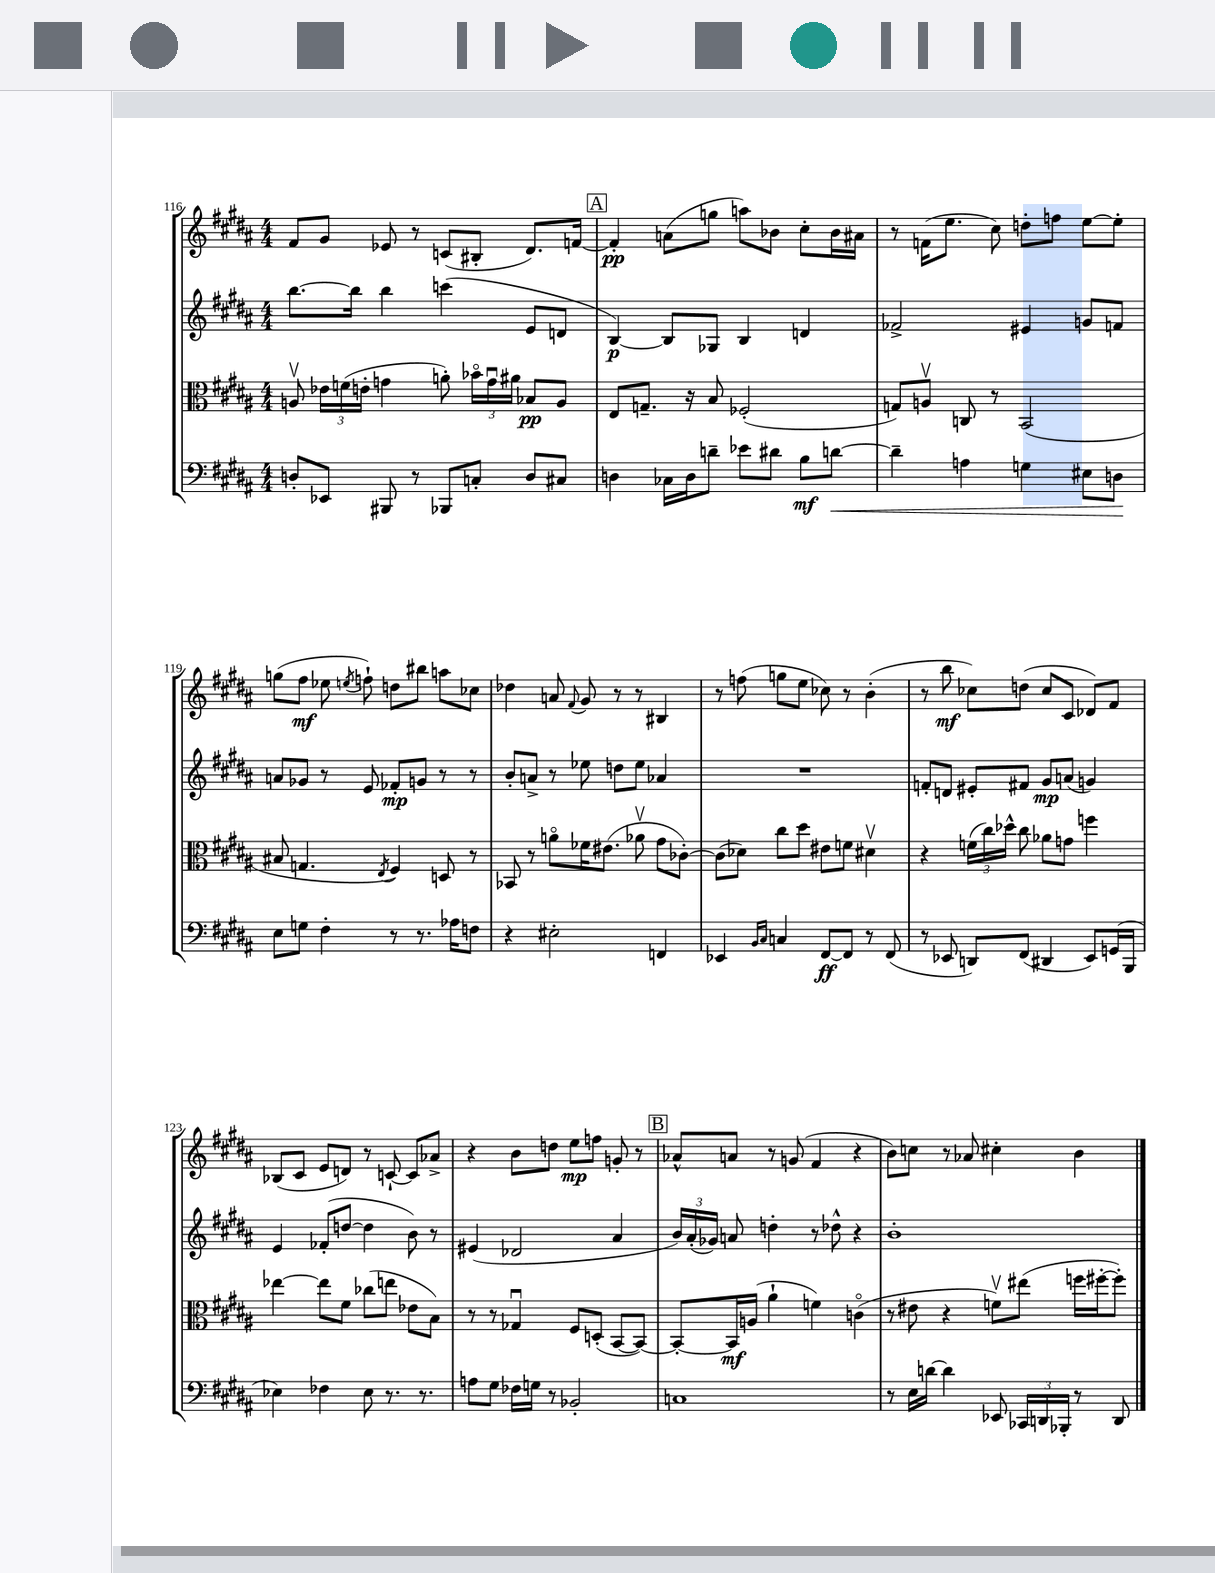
<<
\new StaffGroup <<
\new Staff = "s0" {
    \clef treble \key b \major \numericTimeSignature \time 4/4
    \autoBeamOff fis'8[ gis'8] ees'8 r8 c'8[( bis8]-. dis'8.[) f'16]~ |
    \mark \markup { \box "A" } f'4-.\pp a'8[( g''8] a''8[) bes'8] cis''8[-. bes'16 ais'16] |
    r8 f'16[( e''8.] cis''8) d''8[-. f''8] e''8[~ e''8]-. |
    g''8[( fis''8]\mf ees''8 \acciaccatura { e''8 } f''8-!) d''8[ bis''8] a''8[ ces''8] |
    des''4 a'8 \appoggiatura { fis'8 } gis'8 r8 r8 bis4 |
    r8 f''8( g''8[ e''8] ces''8) r8 b'4-.( |
    r8 b''8\mf ces''8[) d''8]( ces''8[ cis'8] des'8[) fis'8] |
    bes8[( cis'8] e'8[ d'8]) r8 c'8~-! c'8[ aes'8]-> |
    r4 b'8[ d''8] e''8[\mp f''8] g'8-. r8 |
    \mark \markup { \box "B" } aes'8[-^ a'8] r8 g'8( fis'4 r4 |
    b'8[) c''8] r8 aes'8 cis''4-. b'4 \bar "|." |
}
\new Staff = "s1" {
    \clef treble \key b \major \numericTimeSignature \time 4/4
    \autoBeamOff b''8.[~ b''16] b''4 c'''4( e'8[ d'8] |
    \mark \markup { \box "A" } b4~\p) b8[ ges8] b4 d'4 |
    fes'2-> eis'4 g'8[ f'8] |
    a'8[ ges'8] r8 e'8 fes'8[-.\mp g'8] r8 r8 |
    b'8[-. a'8]-> r8 ees''8 d''8[ ees''8] aes'4 |
    R1 |
    f'8[-. d'8] eis'8[-. fis'8] gis'8[\mp a'8]( g'4) |
    e'4 fes'8[-.( d''8]~ d''4 b'8) r8 |
    eis'4( des'2 ais'4 |
    \mark \markup { \box "B" } \tuplet 3/2 { b'16[) ais'16-.( ges'16]) } a'8 d''4-. r8 des''8-^ r4 |
    b'1-. \bar "|." |
}
\new Staff = "s2" {
    \clef alto \key b \major \numericTimeSignature \time 4/4
    \autoBeamOff a8\upbow \tuplet 3/2 { ees'16[ f'16( e'16]-. } g'4 a'8-.) \tuplet 3/2 { bes'16[\flageolet g'16\downbow ais'16] } bes8[\pp a8] |
    \mark \markup { \box "A" } e8[ g8.]-- r16 b8 fes2-.( |
    g8[) a8]\upbow c8 r8 b,2( |
    bis8 g4. \acciaccatura { e8 } fis4) d8 r8 |
    bes,8 r8 a'8[\flageolet fes'16 eis'8.]( aes'8\upbow gis'8[ ces'8]~-.) |
    ces'8[( des'8]) cis''8[ dis''8] eis'8[ f'8] dis'4\upbow |
    r4 \tuplet 3/2 { f'16[( cis''16) des''16]-^ } cis''8 aes'8[ g'8] f''4 |
    ees''4~ ees''8[ fis'8] ces''8[( e''8] ees'8[ b8]) |
    r8 r8 ges4\downbow fis8[ d8]-.( b,8[~ b,8]~) |
    \mark \markup { \box "B" } b,8[~-. b,16\mf a16]( ais'4-! f'4) c'4\flageolet( |
    r8 eis'8 r4 f'8[\upbow) eis''8]( f''16[ fis''16~-. fis''8]-.) \bar "|." |
}
\new Staff = "s3" {
    \clef bass \key b \major \numericTimeSignature \time 4/4
    \autoBeamOff d8[-. ees,8] bis,,8 r8 bes,,8[ c8]-. d8[ cis8] |
    \mark \markup { \box "A" } d4 ces16[ d16 d'8]-- ees'8[ dis'8] b8[\mf d'8]~\< |
    d'4-- a4 g4 eis8[ d8]\! |
    e8[ g8] fis4-. r8 r8. aes16[ f8] |
    r4 eis2-. f,4 |
    ees,4 \grace { b,16[ cis16] } c4 fis,8[~\ff fis,8] r8 fis,8( |
    r8 ees,8 d,8[) fis,8]( dis,4 ees,8[) g,16( b,,16] |
    ees4) fes4 ees8 r8. r8. |
    a8[ gis8] fes16[ g16] r8 bes,2-. |
    \mark \markup { \box "B" } c1 |
    r8 e16[ d'16]~ d'4 ees,8 \tuplet 3/2 { ces,16[ d,16 bes,,16]-. } r8 d,8 \bar "|." |
}
>>
>>
\layout { \context { \Score currentBarNumber = #116 } }
